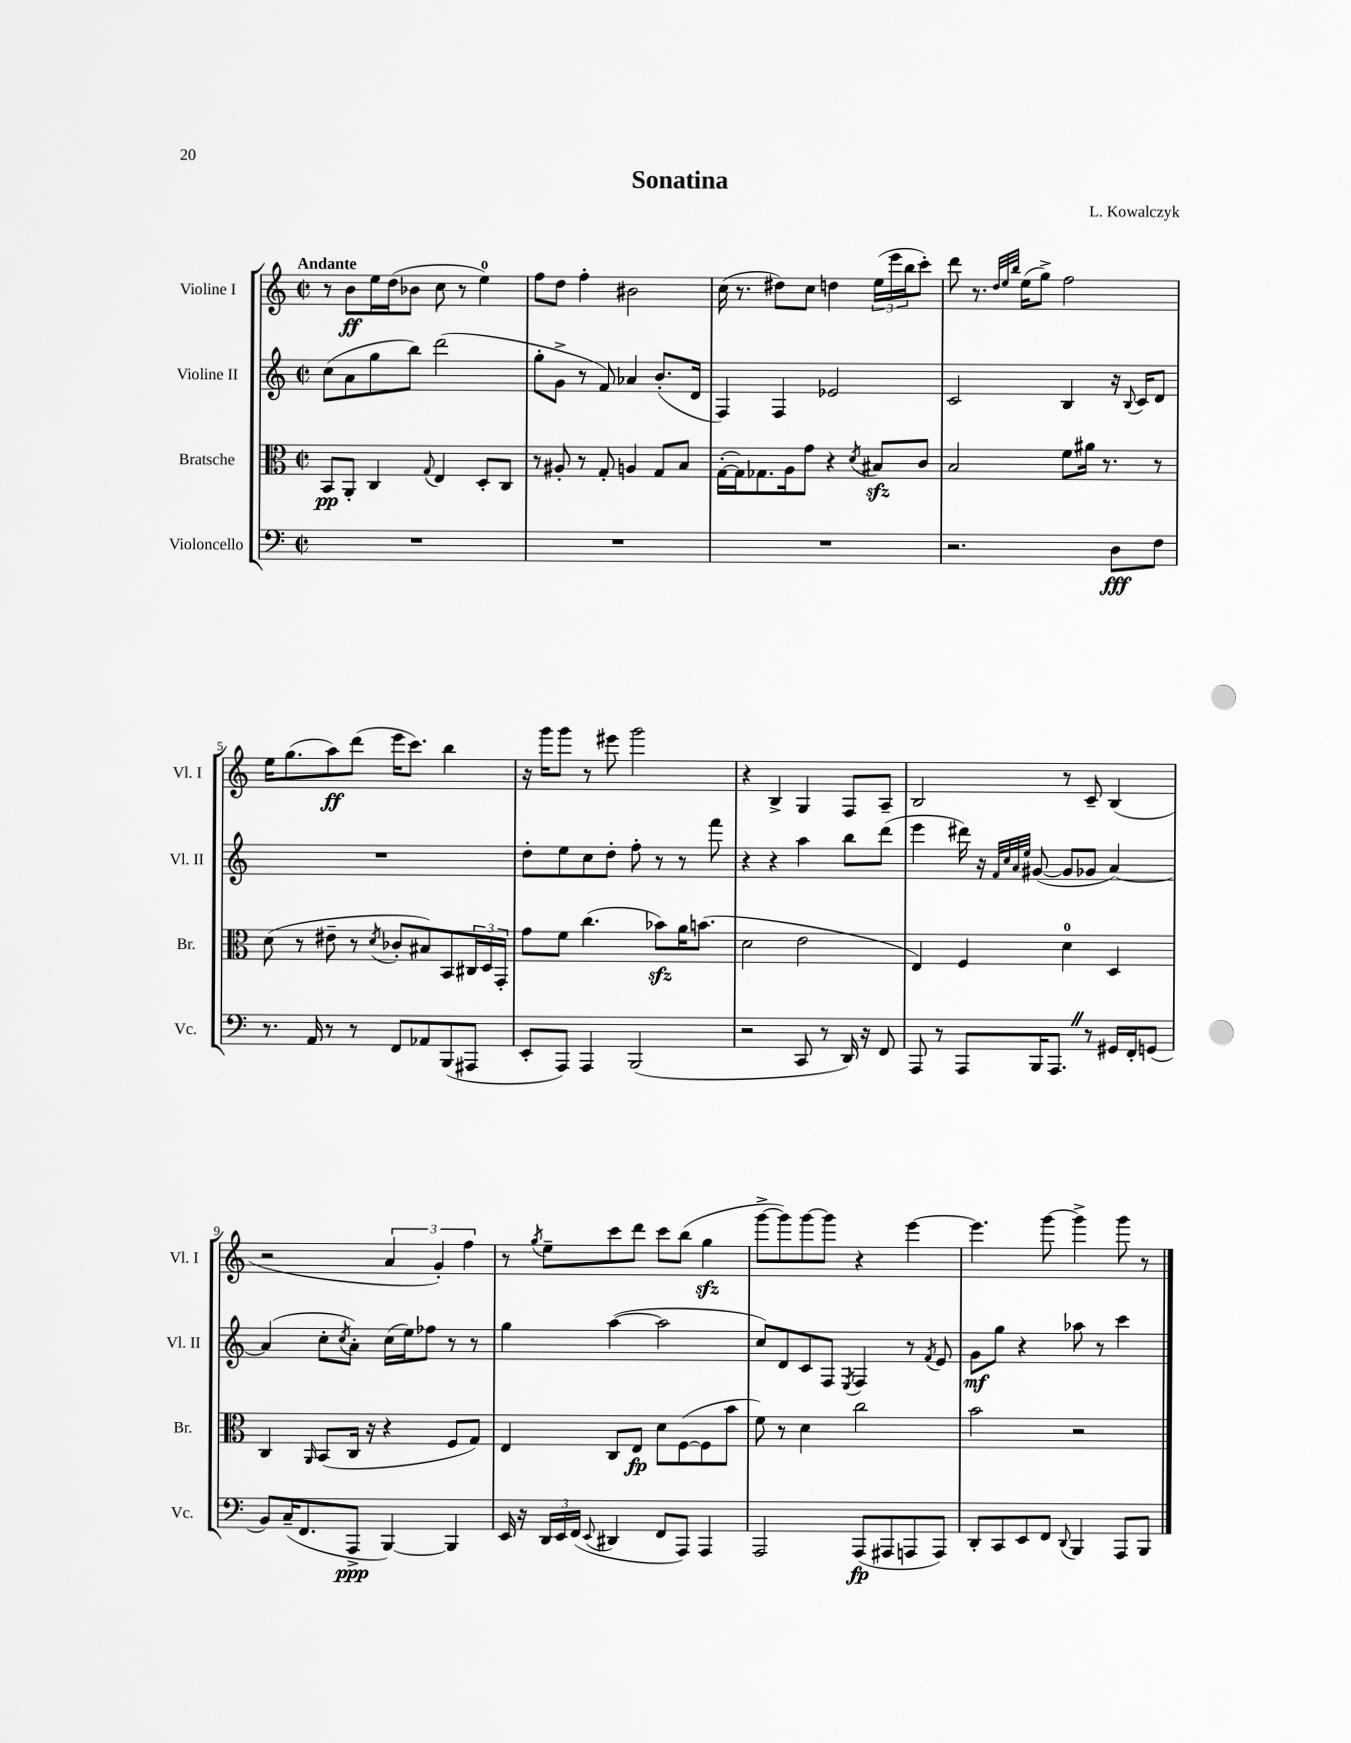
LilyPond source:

\header { title = "Sonatina" composer = "L. Kowalczyk" }
<<
\new StaffGroup <<
\new Staff = "s0" \with { instrumentName = "Violine I" shortInstrumentName = "Vl. I" } {
    \clef treble \key c \major \defaultTimeSignature \time 2/2 \tempo "Andante"
    r8 b'8\ff e''16 d''16( bes'8 c''8 r8 e''4-0) |
    f''8 d''8 f''4-. bis'2 |
    c''16( r8. dis''8) c''8 d''4 \tuplet 3/2 { e''16( e'''16 b''16 } c'''8-.) |
    d'''8 r8. \grace { d''32 e''32 b''32 } e''16( g''8->) f''2 |
    e''16 g''8.( a''8\ff) d'''8( e'''16 c'''8.) b''4 |
    r16 g'''16 g'''8 r8 eis'''8 g'''2 |
    r4 b4-> g4 f8 a8-- |
    b2 r8 c'8-- b4( |
    r2 \tuplet 3/2 { a'4 g'4-.) f''4 } |
    r8 \acciaccatura { g''8 } e''8-- c'''8 d'''8 c'''8 b''8( g''4\sfz |
    g'''8~-> g'''8) g'''8~ g'''8 r4 e'''4~ |
    e'''4. g'''8~ g'''4-> g'''8 r8 \bar "|." |
}
\new Staff = "s1" \with { instrumentName = "Violine II" shortInstrumentName = "Vl. II" } {
    \clef treble \key c \major \defaultTimeSignature \time 2/2
    c''8( a'8 g''8 b''8) d'''2( |
    g''8-. g'8-> r8 f'8) aes'4 b'8.-.( d'16 |
    f4) f4 ees'2 |
    c'2 b4 r16 \appoggiatura { b8 } c'16 d'8 |
    R1 |
    d''8-. e''8 c''8 d''8-. f''8-. r8 r8 f'''8 |
    r4 r4 a''4 b''8 d'''8( |
    e'''4 dis'''16) r16 \grace { f'32 c''32 a'32 e''32 } gis'8~( gis'8 ges'8 a'4~) |
    a'4( c''8-. \acciaccatura { c''8 } a'8-.) c''16( e''16) fes''8 r8 r8 |
    g''4 a''4~( a''2 |
    c''8) d'8 c'8 f8 \acciaccatura { e8 } f4 r8 \acciaccatura { f'8 } e'8 |
    g'8\mf g''8 r4 aes''8 r8 c'''4 \bar "|." |
}
\new Staff = "s2" \with { instrumentName = "Bratsche" shortInstrumentName = "Br." } {
    \clef alto \key c \major \defaultTimeSignature \time 2/2
    b,8\pp a,8-. c4 \appoggiatura { g8 } e4 d8-. c8 |
    r8 ais8-. r8 g8-. a4 g8 b8 |
    g16~-.( g16) ges8. a16 g'8 r4 \acciaccatura { d'8 } bis8\sfz c'8 |
    b2 f'8 ais'16 r8. r8 |
    d'8( r8 eis'8-- r8 \acciaccatura { d'8 } ces'8-. bis8) b,8 \tuplet 3/2 { cis16 d16 g,16-. } |
    g'8 f'8 c''4.( bes'8\sfz) a'16 b'8.( |
    d'2 e'2 |
    e4) f4 d'4-0 d4 |
    c4 \grace { a,16 } b,8( c16 r16 r4 f8 g8) |
    e4 c8 e8\fp d'8 f8~( f8 b'8 |
    f'8) r8 d'4 c''2 |
    b'2 r2 \bar "|." |
}
\new Staff = "s3" \with { instrumentName = "Violoncello" shortInstrumentName = "Vc." } {
    \clef bass \key c \major \defaultTimeSignature \time 2/2
    R1 |
    R1 |
    R1 |
    r2. d8\fff f8 |
    r8. a,16 r8 r8 f,8 aes,8 b,,8( ais,,8 |
    e,8-. a,,8) a,,4 b,,2( |
    r2 c,8 r8 d,16) r16 f,8 |
    a,,8 r8 a,,8 b,,16 a,,8. \once \override BreathingSign.text = \markup { \musicglyph "scripts.caesura.straight" } \breathe r8 gis,16 f,16-. g,8( |
    b,8) c16--( f,8. a,,8->\ppp b,,4~) b,,4 |
    e,16 r16 \tuplet 3/2 { d,16 e,16 f,16( } \appoggiatura { e,8 } dis,4 f,8 a,,8) a,,4 |
    a,,2 a,,8\fp( ais,,8 a,,8 a,,8) |
    d,8-. c,8 e,8 f,8 \appoggiatura { d,8 } b,,4 a,,8 b,,8 \bar "|." |
}
>>
>>
